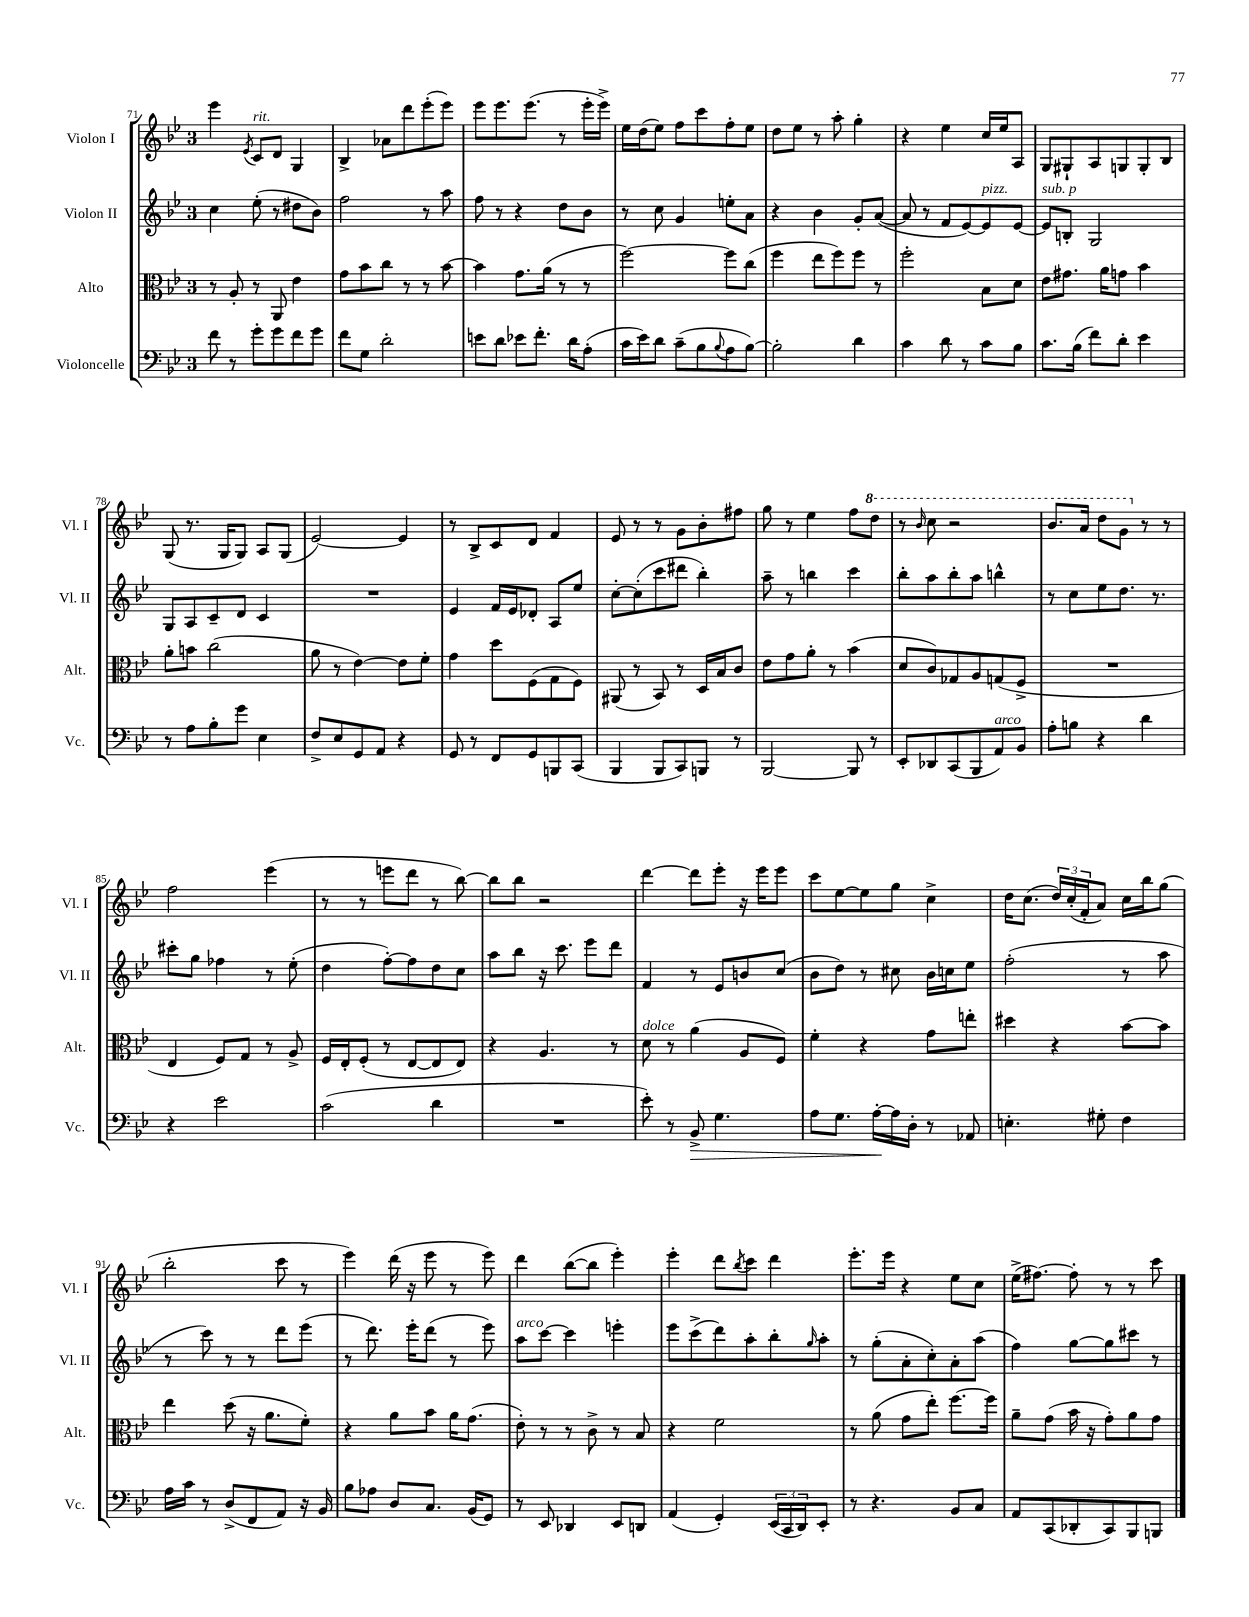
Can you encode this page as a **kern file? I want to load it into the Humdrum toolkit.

**kern	**dynam	**kern	**kern	**kern
*part4	*part4	*part3	*part2	*part1
*staff4	*staff4	*staff3	*staff2	*staff1
*I"Violoncelle	*	*I"Alto	*I"Violon II	*I"Violon I
*I'Vc.	*	*I'Alt.	*I'Vl. II	*I'Vl. I
*clefF4	*	*clefC3	*clefG2	*clefG2
*k[b-e-]	*	*k[b-e-]	*k[b-e-]	*k[b-e-]
*M3/4	*	*M3/4	*M3/4	*M3/4
=71	=71	=71	=71	=71
8f\	.	8r	4cc\	4eee-\
8r	.	8A'/	.	.
.	.	.	.	8qe-/
!	!	!	!	!LO:TX:a:i:t=rit.
8g'\L	.	8r	(8ee-'\	8c/L
8g\	.	8AA/	8r	8d/J
8f\	.	4e-\	8dd#X\L	4G/
8g\J	.	.	8b-\J)	.
=72	=72	=72	=72	=72
8f\L	.	8g\L	2ff\	4B-^/
8G\J	.	8b-\	.	.
2d'\	.	8cc\J	.	8a-X\L
.	.	8r	.	8ddd\
.	.	8r	8r	(8eee-'\
.	.	[8b-\	8aa\	8eee-\J)
=73	=73	=73	=73	=73
8en\L	.	4b-\]	8ff\	8eee-\L
8d\J	.	.	8r	8.eee-\
8e-X\L	.	8.g\L	4r	.
.	.	.	.	(8.eee-\J
8.f'\J	.	.	.	.
.	.	(16a\Jk	.	.
.	.	8r	8dd\L	8r
16d\KL	.	.	.	.
(8A'\J	.	8r	8b-\J	16eee-'\LL
.	.	.	.	16eee-^\JJ)
=74	=74	=74	=74	=74
16c\LL	.	[2ff\)	8r	16ee-\LL
16e-\J)	.	.	.	(16dd\J
8d\J	.	.	8cc\	8ee-\J)
(8c~\L	.	.	4g/	8ff\L
8B-\	.	.	.	8ccc\
8qqB-/	.	.	.	.
8A\	.	8ff\L]	8een'\L	8ff'\
[8B-\J)	.	(8cc\J	8a\J	8ee-\J
=75	=75	=75	=75	=75
2B-'\]	.	4ff\	4r	8dd\L
.	.	.	.	8ee-\J
.	.	8ee-\L	4b-\	8r
.	.	8ff\)	.	8aa'\
4d\	.	8ff\J	8g'/L	4gg'\
.	.	8r	([8a/J	.
=76	=76	=76	=76	=76
4c\	.	2ff'\	8a/]	4r
.	.	.	8r	.
8d\	.	.	8f/L	4ee-\
8r	.	.	[8e-/)	.
!	!	!	!LO:TX:a:i:t=pizz.	!
8c\L	.	8B-\L	8e-/]	16cc/LL
.	.	.	.	16ee-/J
8B-\J	.	8d\J	[8e-/J	8A/J
=77	=77	=77	=77	=77
!	!	!	!LO:TX:a:i:t=sub. p	!
8.c\L	.	8e-\L	8e-/L]	8G/L
.	.	8.g#X\J	8Bn'/J	8G#X`/
(16B-\Jk	.	.	.	.
8f\L)	.	.	2G/	8A/
.	.	16a\KL	.	.
8d'\J	.	8gn\J	.	8Gn/
4e-\	.	4b-\	.	8G'/
.	.	.	.	8B-/J
!!LO:LB:g=z
=78	=78	=78	=78	=78
8r	.	8a'\L	8G/L	(8G/
8A\L	.	8bn\J	8A/	8.r
8B-'\	.	(2cc\	8c~/	.
.	.	.	.	16G/KL
8g\J	.	.	8d/J	8G/J)
4E-\	.	.	4c/	8A/L
.	.	.	.	(8G/J
=79	=79	=79	=79	=79
8F^/L	.	8a\	2.r	[2e-/)
8E-/	.	8r	.	.
8GG/	.	[4e-\)	.	.
8AA/J	.	.	.	.
4r	.	8e-\L]	.	4e-/]
.	.	8f'\J	.	.
=80	=80	=80	=80	=80
8GG/	.	4g\	4e-/	8r
8r	.	.	.	8B-^/L
8FF/L	.	8dd\L	16f/LL	8c/
.	.	.	16e-/J	.
8GG/	.	(8F\	8d-X'/J	8d/J
8BBBn/	.	8G\	8A/L	4f/
(8CC/J	.	8F\J)	8ee-/J	.
=81	=81	=81	=81	=81
4BBB-/	.	(8AA#X/	[8cc'\L	8e-/
.	.	8r	(8cc'\]	8r
8BBB-/L	.	8BB-/)	8ccc\	8r
8CC/)	.	8r	8ddd#X\J	8g\L
8BBBn/J	.	16D/LL	4bb-'\)	8b-'\
.	.	16B-/J	.	.
8r	.	8c/J	.	8ff#X\J
=82	=82	=82	=82	=82
[2BBB-/	.	8e-\L	8aa~\	8gg\
.	.	8g\	8r	8r
.	.	8a'\J	4bbn\	4ee-\
.	.	8r	.	.
8BBB-/]	.	(4b-\	4ccc\	8ff\L
*	*	*	*	*8va
8r	.	.	.	8ddd\J
=83	=83	=83	=83	=83
8EE-'/L	.	8d/L	8bb-'\L	8r
.	.	.	.	16qqbb-/
8DD-X/	.	8c/)	8aa\	8ccc\
(8CC/	.	8G-X/	8bb-'\	2r
8BBB-/	.	8A/	8aa\J	.
!LO:TX:a:i:t=arco	!	!	!	!
8AA/)	.	(8Gn/	4bbn^^\	.
8BB-/J	.	8F^/J	.	.
=84	=84	=84	=84	=84
8A'\L	.	2.r	8r	8.bb-/L
8Bn\J	.	.	8cc\L	.
.	.	.	.	16aa/Jk
4r	.	.	8ee-\	8ddd\L
.	.	.	8.dd\J	8gg\J
*	*	*	*	*X8va
4d\	.	.	.	8r
.	.	.	8.r	.
.	.	.	.	8r
!!LO:LB:g=z
=85	=85	=85	=85	=85
4r	.	4E-/	8ccc#X'\L	2ff\
.	.	.	8gg\J	.
2e-\	.	8F/L)	4ff-X\	.
.	.	8G/J	.	.
.	.	8r	8r	(4eee-\
.	.	8A^/	(8ee-'\	.
=86	=86	=86	=86	=86
(2c\	.	16F/LL	4dd\	8r
.	.	16E-'/J	.	.
.	.	(8F'/J	.	8r
.	.	8r	[8ff'\L)	8eeen\L
.	.	[8E-/L	8ff\]	8ddd\J
4d\	.	8E-/]	8dd\	8r
.	.	8E-/J)	8cc\J	[8bb-\)
=87	=87	=87	=87	=87
2.r	.	4r	8aa\L	8bb-\L]
.	.	.	8bb-\J	8bb-\J
.	.	4.A/	16r	2r
.	.	.	8.ccc\	.
.	.	.	8eee-\L	.
.	.	8r	8ddd\J	.
=88	=88	=88	=88	=88
!	!	!LO:TX:a:i:t=dolce	!	!
8e-'\)	.	8d\	4f/	[4ddd\
8r	.	8r	.	.
!	!LO:HP:b	!	!	!
8BB-^/	>	(4a\	8r	8ddd\L]
4.G\	.	.	8e-/L	8eee-'\J
.	.	8A/L	8bn/	16r
.	.	.	.	16eee-\KL
.	.	8F/J)	(8cc/J	8eee-\J
=89	=89	=89	=89	=89
8A\L	.	4f'\	8b-\L	8ccc\L
8.G\J	.	.	8dd\J)	[8ee-\
.	.	4r	8r	8ee-\]
[16A'\LL	.	.	.	.
16A\]	]	.	8cc#X\	8gg\J
16D'\JJ	.	.	.	.
8r	.	8g\L	16b-\LL	4cc^\
.	.	.	16ccn\J	.
8AA-X/	.	8een'\J	8ee-\J	.
=90	=90	=90	=90	=90
4.En'\	.	4dd#X\	(2ff'\	16dd\KL
.	.	.	.	(8.cc\J
.	.	4r	.	24dd/LL)
.	.	.	.	(24cc'/
.	.	.	.	24f'/J
8G#X'\	.	.	.	8a/J)
4F\	.	[8b-\L	8r	16cc\LL
.	.	.	.	16bb-\J
.	.	8b-\J]	8aa\	(8gg\J
!!LO:LB:g=z
=91	=91	=91	=91	=91
16A\LL	.	4ee-\	8r	2bb-'\
16c\JJ	.	.	.	.
8r	.	.	8ccc\)	.
(8D^/L	.	(8dd\	8r	.
8FF/	.	16r	8r	.
.	.	8.a\L	.	.
8AA/J)	.	.	8ddd\L	8ccc\
16r	.	8f'\J)	(8eee-\J	8r
16BB-/	.	.	.	.
=92	=92	=92	=92	=92
8B-\L	.	4r	8r	4eee-\)
8A-X\J	.	.	8.ddd\)	.
8D/L	.	8a\L	.	(16ddd\
.	.	.	16eee-'\KL	16r
8.C/J	.	8b-\J	(8ddd\J	8eee-\
.	.	16a\KL	8r	8r
(16BB-/KL	.	(8.g\J	.	.
8GG/J)	.	.	8eee-\)	8eee-\)
=93	=93	=93	=93	=93
!	!	!	!LO:TX:a:i:t=arco	!
8r	.	8e-'\)	8aa\L	4ddd\
8EE-/	.	8r	[8ccc\J	.
4DD-X/	.	8r	4ccc\]	([8bb-\L
.	.	8c^\	.	8bb-\J]
8EE-/L	.	8r	4eeen'\	4eee-'\)
8DDn/J	.	8B-/	.	.
=94	=94	=94	=94	=94
(4AA/	.	4r	8eee-\L	4eee-'\
.	.	.	(8ccc^\	.
4GG'/)	.	2f\	8ddd\)	8ddd\L
.	.	.	.	8qbb-/
.	.	.	8aa'\	8ccc\J
(24EE-/LL	.	.	8bb-'\	4ddd\
24CC/	.	.	.	.
24DD/J)	.	.	.	.
.	.	.	16qqgg/	.
8EE-'/J	.	.	8aa'\J	.
=95	=95	=95	=95	=95
8r	.	8r	8r	8.eee-'\L
4.r	.	(8a\	(8gg'\L	.
.	.	.	.	16eee-\Jk
.	.	8g\L	8a'\	4r
.	.	8ee-'\J)	8cc'\)	.
8BB-/L	.	[8.ff\L	8a'\	8ee-\L
8C/J	.	.	(8aa\J	8cc\J
.	.	16ff\Jk]	.	.
=96	=96	=96	=96	=96
8AA/L	.	8a~\L	4ff\)	(16ee-^\KL
.	.	.	.	[8.ff#X\J)
(8CC/	.	(8g\J	.	.
8DD-X'/	.	16b-\	[8gg\L	8ff#'\]
.	.	16r	.	.
8CC/)	.	8g'\L)	8gg\]	8r
8BBB-/	.	8a\	8ccc#X\J	8r
8BBBn/J	.	8g\J	8r	8ccc\
==	==	==	==	==
*-	*-	*-	*-	*-
